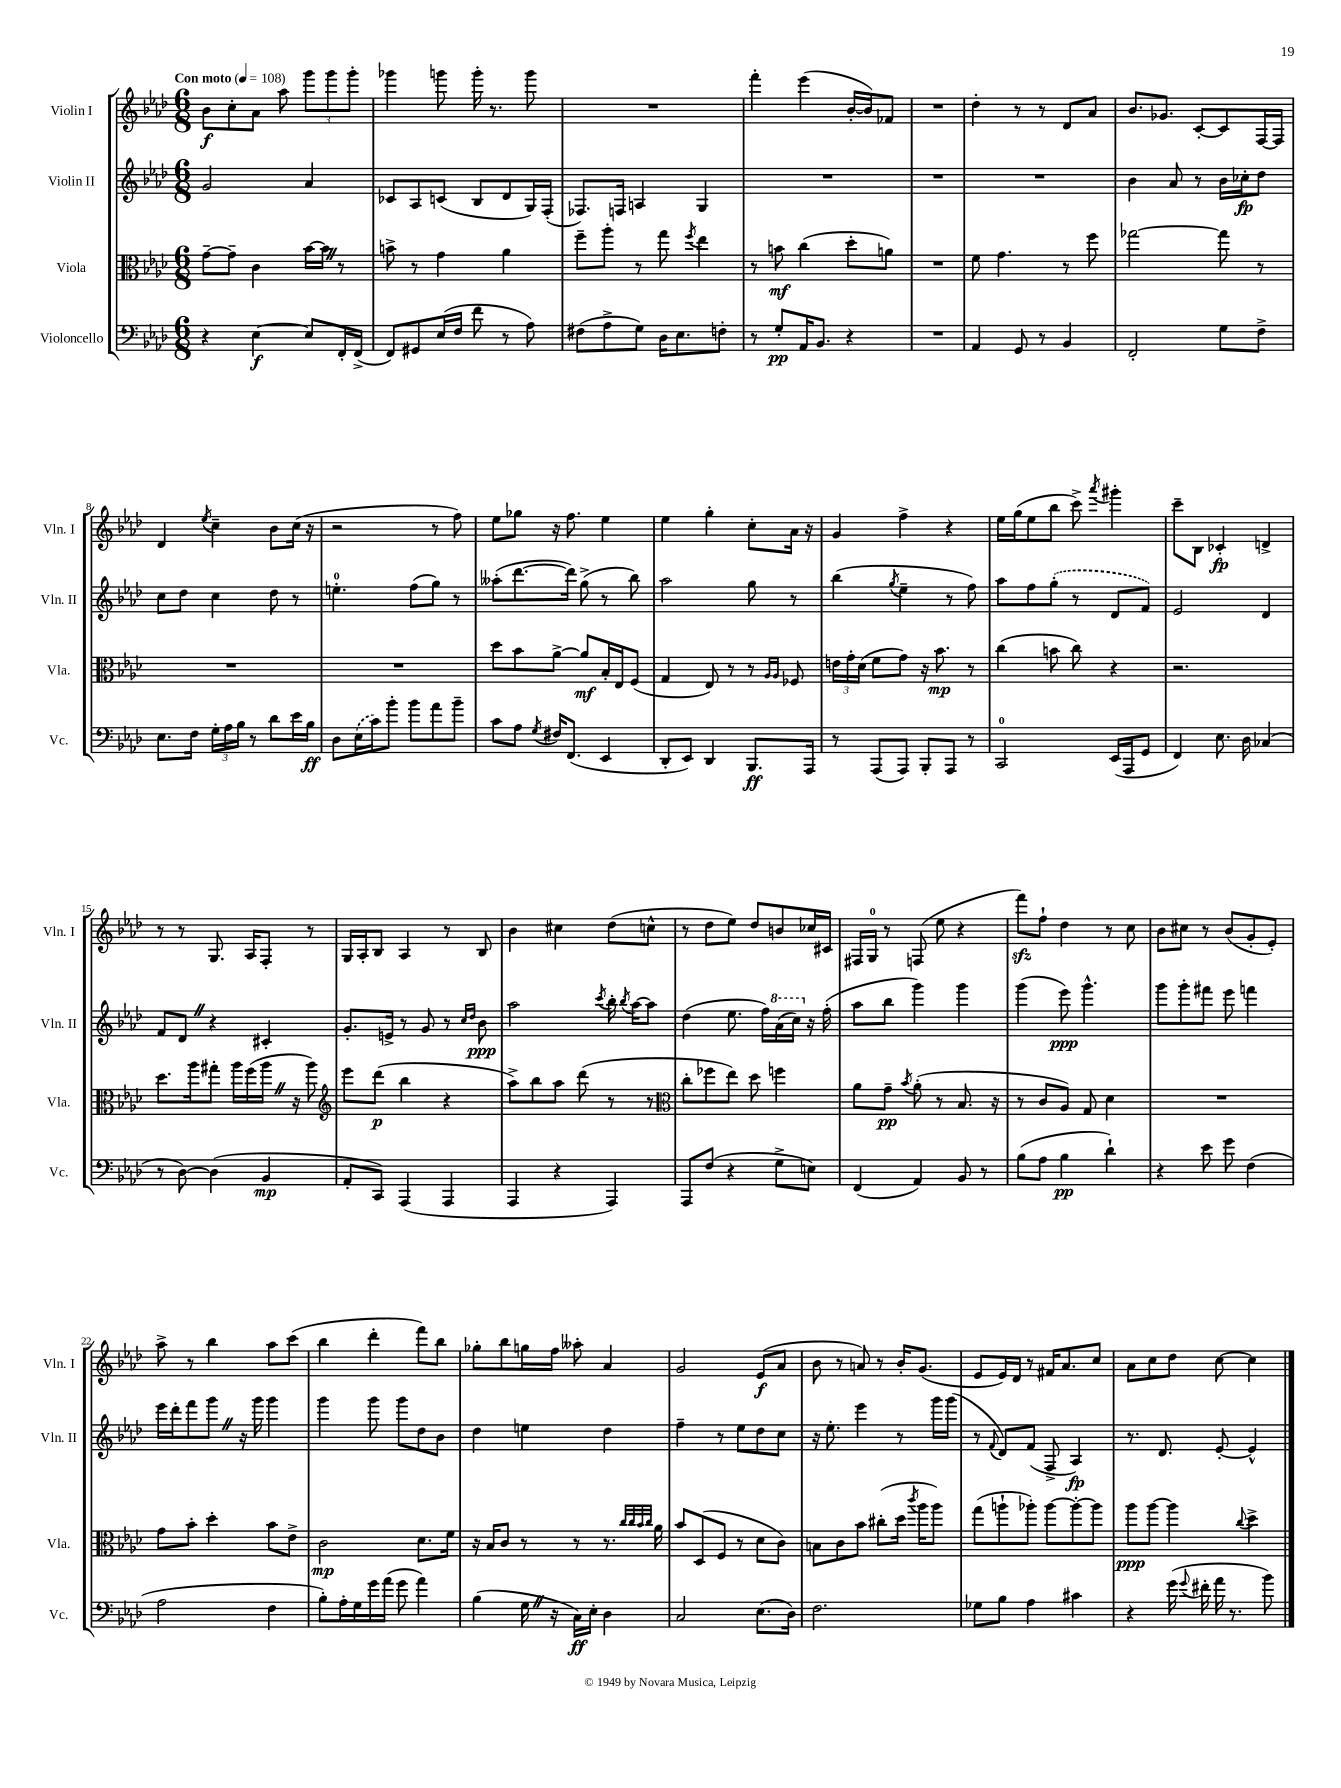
<<
\new StaffGroup <<
\new Staff = "s0" \with { instrumentName = "Violin I" shortInstrumentName = "Vln. I" } {
    \clef treble \key aes \major \numericTimeSignature \time 6/8 \tempo "Con moto" 4 = 108
    \autoBeamOff bes'8[\f c''8-. aes'8] aes''8 \tuplet 3/2 { g'''8[ g'''8 g'''8]-. } |
    ges'''4 g'''8 g'''16-. r8. g'''8 |
    R2. |
    f'''4-. ees'''4( bes'16[~-. bes'16) fes'8] |
    R2. |
    des''4-. r8 r8 des'8[ aes'8] |
    bes'8.[ ges'8.] c'8[~-. c'8 f16~ f16] |
    des'4 \acciaccatura { ees''8 } c''4-- bes'8[ c''16]( r16 |
    r2 r8 f''8) |
    ees''8[ ges''8] r16 f''8. ees''4 |
    ees''4 g''4-. c''8[-. aes'16] r16 |
    g'4 f''4-> r4 |
    ees''16[ g''16( ees''8 bes''8] c'''8->) \acciaccatura { aes'''8 } gis'''4-. |
    c'''8[-- bes8] ces'4-.\fp d'4-> |
    r8 r8 g8. aes16[ f8]-. r8 |
    g16[ aes16-. bes8] aes4 r8 bes8 |
    bes'4 cis''4 des''8[( c''8]-^ |
    r8 des''8[ ees''8]) des''8[ b'8 ces''16 cis'16] |
    fis16[ g16]-0 r8 f8( ees''8 r4 |
    f'''8[\sfz) f''8]-! des''4 r8 c''8 |
    bes'8[ cis''8] r8 bes'8[( g'8-. ees'8]-.) |
    aes''8-> r8 bes''4 aes''8[ c'''8]( |
    bes''4 des'''4-. f'''8[) bes''8] |
    ges''8[-. bes''8 g''16 f''16] aeses''8-. aes'4 |
    g'2 ees'8[\f( aes'8] |
    bes'8 r8 a'8) r8 bes'16[-. g'8.]( |
    ees'8[ ees'16) des'16] r8 fis'16[ aes'8. c''8] |
    aes'8[ c''8 des''8] c''8~ c''4 \bar "|." |
}
\new Staff = "s1" \with { instrumentName = "Violin II" shortInstrumentName = "Vln. II" } {
    \clef treble \key aes \major \numericTimeSignature \time 6/8
    \autoBeamOff g'2 aes'4 |
    ces'8[ aes8 c'8]( bes8[ des'8 g16) f16]-.( |
    fes8.[) f16] a4 g4 |
    R2. |
    R2. |
    R2. |
    bes'4 aes'8 r8 bes'16[ ces''16-.\fp des''8] |
    c''8[ des''8] c''4 des''8 r8 |
    e''4.-0-. f''8[( g''8]) r8 |
    aeses''8[-.( des'''8.~ des'''16]) g''8->( r8 bes''8) |
    aes''2 g''8 r8 |
    bes''4( \acciaccatura { g''8 } ees''4-- r8 f''8) |
    aes''8[ f''8 \once \slurDashed g''8]-.( r8 des'8[ f'8]) |
    ees'2 des'4 |
    f'8[ des'8] \once \override BreathingSign.text = \markup { \musicglyph "scripts.caesura.straight" } \breathe r4 cis'4-. |
    g'8.[-. e'16]-> r8 g'8 r8 \grace { c''16[ des''16] } bes'8\ppp |
    aes''2 \acciaccatura { c'''8 } bes''16-. \acciaccatura { bes''8 } aes''16[~ aes''8] |
    des''4( ees''8. f''16[) \ottava #1 aes''16( c'''16]) \ottava #0 r16 f''16-.( |
    aes''8[ bes''8] g'''4) g'''4 |
    g'''4( ees'''8\ppp) g'''4.-^ |
    g'''8[ g'''8-. fis'''8] ees'''8 f'''4 |
    ees'''16[ des'''16-. f'''8 g'''8] \once \override BreathingSign.text = \markup { \musicglyph "scripts.caesura.straight" } \breathe r16 g'''16 g'''4 |
    g'''4 g'''8 g'''8[ des''8 bes'8] |
    des''4 e''4 des''4 |
    f''4-- r8 ees''8[ des''8 c''8] |
    r16 ees''8.-. ees'''4 r8 g'''16[ g'''16]( |
    r8 \appoggiatura { f'8 } des'8[) f'8]( f8-> aes4\fp) |
    r8. des'8. ees'8~-. ees'4-^ \bar "|." |
}
\new Staff = "s2" \with { instrumentName = "Viola" shortInstrumentName = "Vla." } {
    \clef alto \key aes \major \numericTimeSignature \time 6/8
    \autoBeamOff g'8[~-- g'8]-- c'4 bes'16[~ bes'16] \once \override BreathingSign.text = \markup { \musicglyph "scripts.caesura.straight" } \breathe r8 |
    b'8-> r8 g'4 aes'4 |
    f''8[-- aes''8]-. r8 g''8 \acciaccatura { f''8 } ees''4 |
    r8 b'8\mf c''4( des''8[-. a'8]) |
    R2. |
    f'8 g'4. r8 f''8 |
    ges''2~ ges''8 r8 |
    R2. |
    R2. |
    des''8[ bes'8 aes'8]~-> aes'8[\mf bes16-. ees16 f8]( |
    g4 ees8) r8 r8 \grace { aes16[ aes16] } fes8 |
    \tuplet 3/2 { e'16[ g'16-. des'16]( } f'8[ g'8]) r16 bes'8.\mp r8 |
    c''4( b'8 c''8) r4 |
    r2. |
    des''8.[ aes''16 gis''8]-. aes''16[ f''16( aes''16] \once \override BreathingSign.text = \markup { \musicglyph "scripts.caesura.straight" } \breathe r16 aes''8) |
    \clef treble ees'''8[ des'''8]\p( bes''4 r4 |
    aes''8[->) bes''8 aes''8] des'''8( r8 r8 |
    \clef alto c''8[-. fes''8 ees''8]) des''8 f''4 |
    aes'8[ g'8]--\pp \acciaccatura { bes'8 } aes'8-.( r8 bes8. r16 |
    r8 c'8[ aes8]) g8 des'4 |
    R2. |
    g'8[ bes'8]-. des''4-. bes'8[ ees'8]-> |
    c'2\mp des'8.[ f'16] |
    r16 bes16[ c'8] r8 r8 r8. \grace { c''32[ c''32 bes'32 c''32] } aes'16 |
    bes'8[ des8( f8] r8 des'8[ c'8]) |
    b8[ c'8 bes'8] cis''8[-.( des''16] \acciaccatura { c'''8 } aes''16[ aes''8]) |
    g''8[( a''8-! aes''8]-.) aes''8[~ aes''8~-. aes''8] |
    aes''8[\ppp aes''8]~ aes''4 \appoggiatura { c''8 } des''4-> \bar "|." |
}
\new Staff = "s3" \with { instrumentName = "Violoncello" shortInstrumentName = "Vc." } {
    \clef bass \key aes \major \numericTimeSignature \time 6/8
    \autoBeamOff r4 ees4~\f ees8[ f,16-. f,16]->( |
    f,8[) gis,8 ees16( f16] f'8 r8 aes8) |
    fis8[( aes8-> g8]) des16[ ees8. f8]-. |
    r8 g8[-.\pp aes,16 bes,8.] r4 |
    R2. |
    aes,4 g,8 r8 bes,4 |
    f,2-. g8[ f8]-> |
    ees8.[ f16] \tuplet 3/2 { g16[-. aes16 bes16] } r8 des'8[ ees'16 bes16]\ff |
    des8[ \once \slurDashed ees16( c'16) bes'8]-. bes'8[ aes'8 bes'8]-- |
    c'8[ aes8] \acciaccatura { g8 } fis16[ f,8.]( ees,4 |
    des,8[-. ees,8]) des,4 bes,,8.[\ff aes,,16] |
    r8 aes,,8[( aes,,8]) bes,,8[-. aes,,8] r8 |
    c,2-0 ees,16[( aes,,16 g,8] |
    f,4) ees8. des16 ces4( |
    r8 des8~) des4( bes,4\mp |
    aes,8[-. c,8]) aes,,4( aes,,4 |
    aes,,4 r4 aes,,4) |
    aes,,8[ f8]( r4 g8[-> e8]) |
    f,4( aes,4) bes,8 r8 |
    bes8[( aes8] bes4\pp des'4-!) |
    r4 ees'8 g'8 f4( |
    aes2 f4 |
    bes8[-.) aes16-. g16 g'16 aes'16]( g'8 aes'4) |
    bes4( g16 \once \override BreathingSign.text = \markup { \musicglyph "scripts.caesura.straight" } \breathe r16 c16[\ff) ees16]-. des4 |
    c2 ees8.[( des16]) |
    f2. |
    ges8[ bes8] aes4 cis'4 |
    r4 g'16( \appoggiatura { g'8 } fis'16-. aes'16 r8. bes'8) \bar "|." |
}
>>
>>
